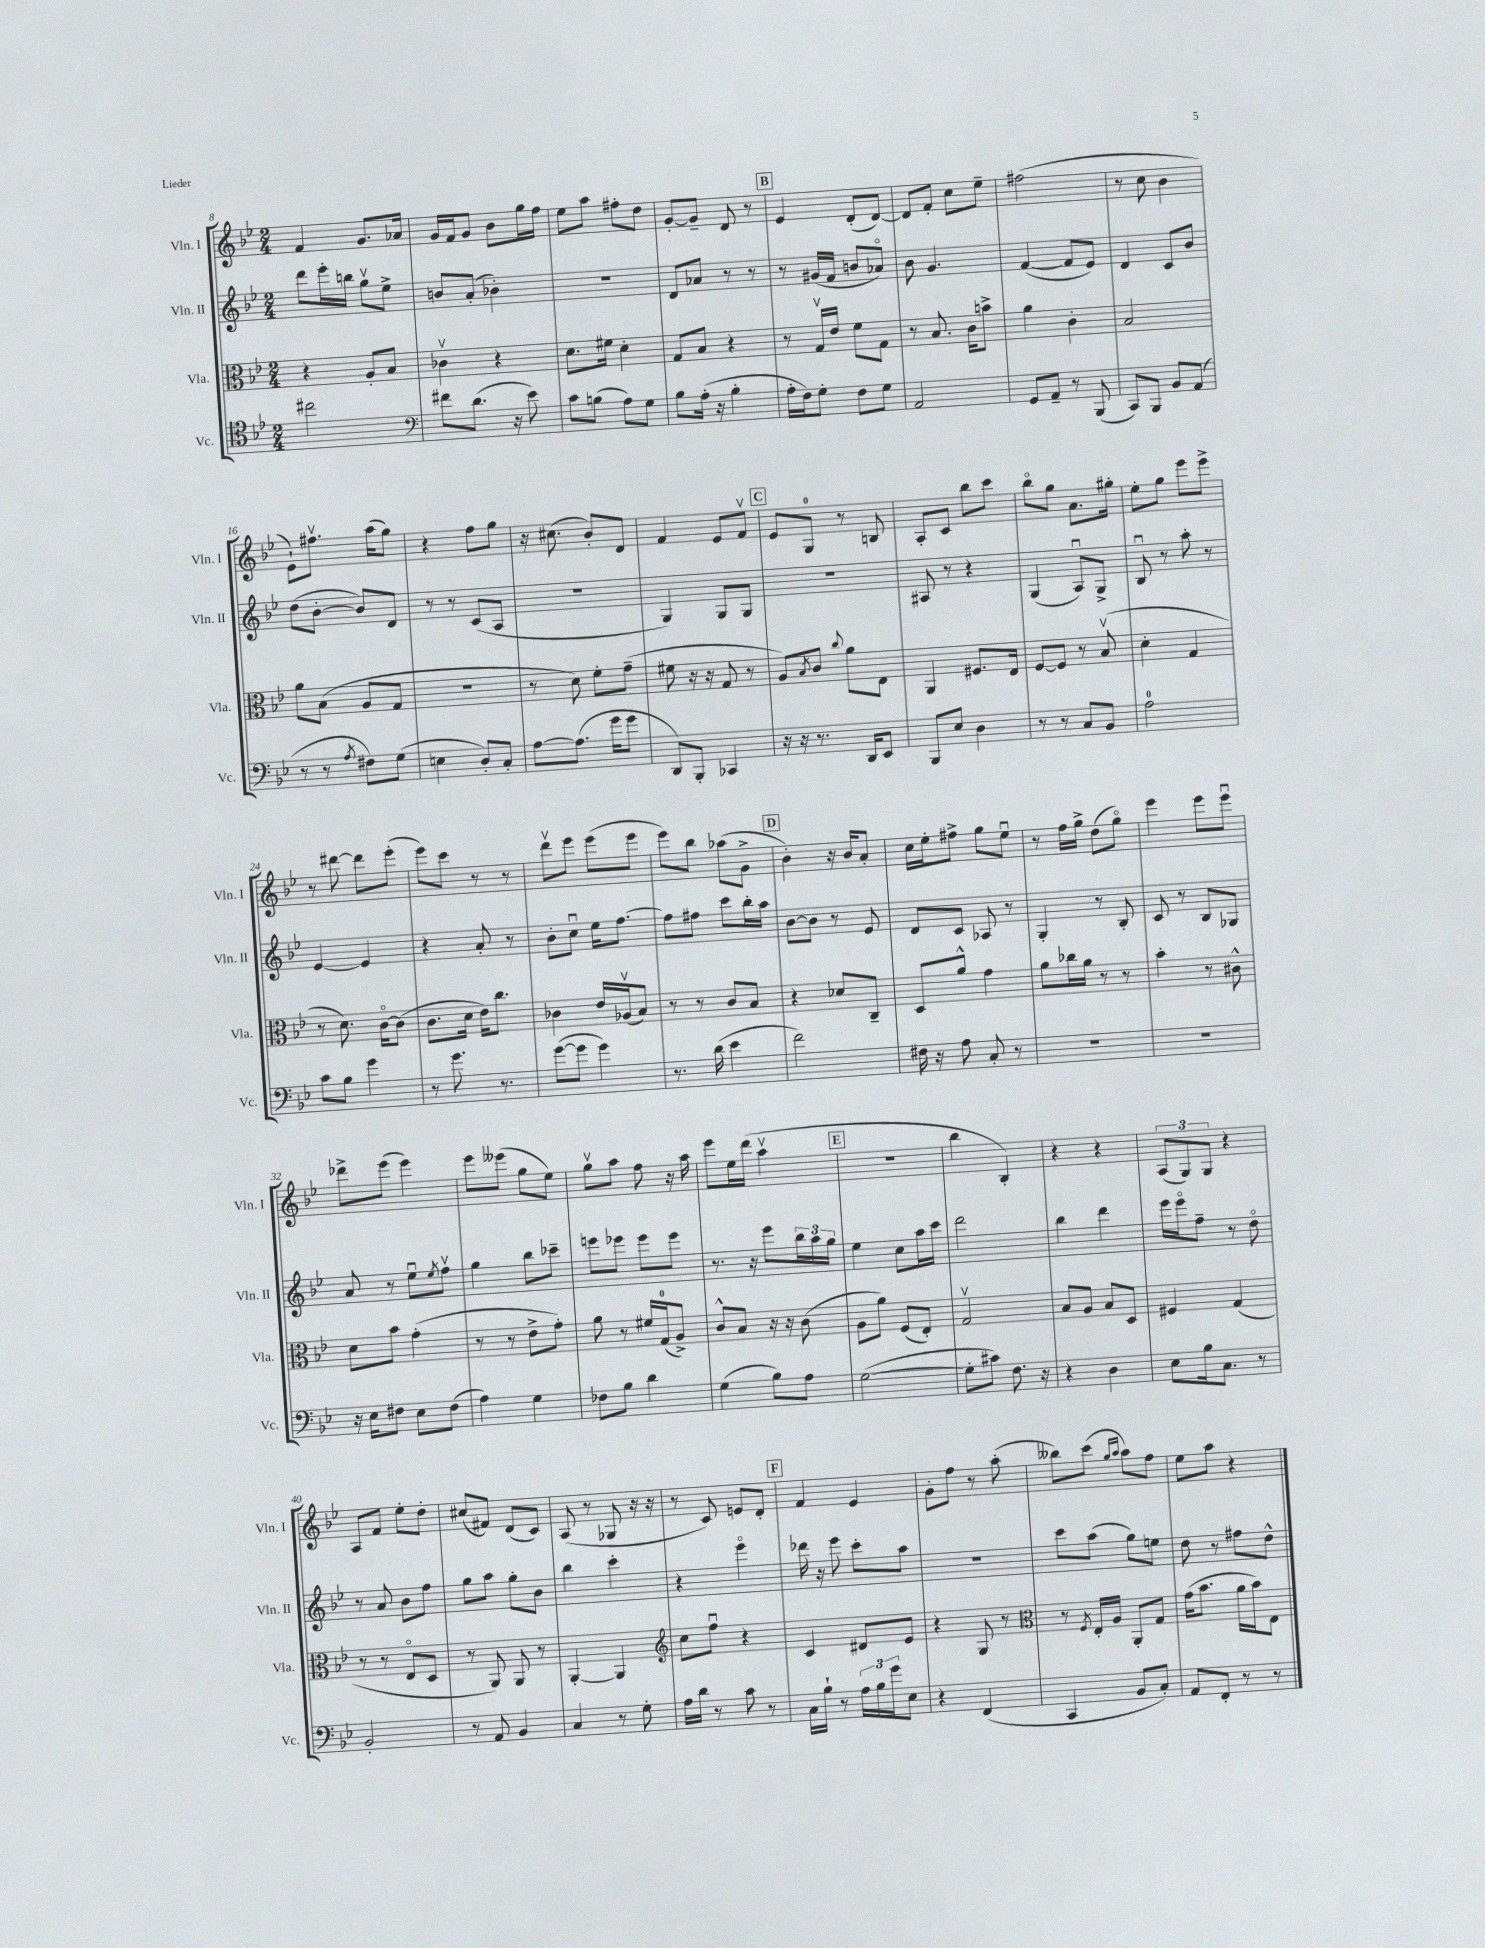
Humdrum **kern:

**kern	**kern	**kern	**kern
*part4	*part3	*part2	*part1
*staff4	*staff3	*staff2	*staff1
*I"Vc.	*I"Vla.	*I"Vln. II	*I"Vln. I
*I'Vc.	*I'Vla.	*I'Vln. II	*I'Vln. I
*clefC4	*clefC3	*clefG2	*clefG2
*k[b-e-]	*k[b-e-]	*k[b-e-]	*k[b-e-]
*M2/4	*M2/4	*M2/4	*M2/4
=8	=8	=8	=8
2cc#X\	4r	8ddd\L	4f/
.	.	16eee-'\L	.
.	.	16bbn\JJ	.
.	8A'/L	8ggv\L	8.g/L
.	8B-/J	8ee-^\J	.
.	.	.	16a-X/Jk
=9	=9	=9	=9
*clefF4	*	*	*
8f#X\L	4c-Xv\	8bn/L	16g/LL
.	.	.	16f/J
(8.d\J	.	(8a'/J	8g/J
.	4r	4b-X'\)	8b-\L
16r	.	.	.
8e-\)	.	.	16gg\L
.	.	.	16ff\JJ
=10	=10	=10	=10
8c\L	8.d\L	2r	8ee-\L
(8Bn\J	.	.	8aa\J
.	16f#X\Jk	.	.
8A\L)	4d'\	.	8ff#X'\L
8G\J	.	.	8dd\J
=11	=11	=11	=11
8B-\L	8G/L	8d/L	[8g'/L
(16A'\Jk	8B-/J	8a-X/J	8g~/J]
16r	.	.	.
4B-'\	4r	8r	8d/
.	.	8r	8r
!!LO:REH:place=s1:t=B
=12	=12	=12	=12
16A'\LL	8r	8r	4e-/
16F\J)	.	.	.
8G'\J	16Gv/LL	(16g#X/LL	.
.	16e-/JJ	16f/JJ	.
8F\L	8f\L	8bn/L	(8d'/L
8G\J	8G\J	8a-X/J)	[8d/J)
=13	=13	=13	=13
2AA/	8r	8b-\	8d/L]
.	8.B-/	4.g/	8f'/J
.	.	.	8cc\L
.	16c\KL	.	.
.	8bn^\J	.	8ee-~\J
=14	=14	=14	=14
8GG/L	4a\	([4f/	(2ff#X\
8AA~/J	.	.	.
8r	4c'\	8f/L]	.
(8BBB-/	.	8e-/J)	.
=15	=15	=15	=15
8CC/L)	2B-/	4d/	8r
8BBB-/J	.	.	8cc\
8BB-/L	.	8c/L	4b-\
(8AA/J	.	8b-/J	.
!!LO:LB:g=z
=16	=16	=16	=16
8r	8a\L	(8dd\L	8e-`\L)
8r	(8B-\J	[8b-'\J	8.ff#Xv\J
8qA/	.	.	.
8F#X\L)	8A/L	8b-/L])	.
.	.	.	(16aa\KL
(8G\J	8G/J	8d/J	8gg\J)
=17	=17	=17	=17
4En\	2r	8r	4r
.	.	8r	.
8D'/L)	.	(8c/L	8ff\L
8C'/J	.	8A/J	8gg\J
=18	=18	=18	=18
[8A\L	8r	2r	16r
.	.	.	(8.cc#X\
(8.A\J]	8d\)	.	.
.	8f'\L	.	8b-'/L)
16g\KL	.	.	.
8g\J	(8g~\J	.	8d/J
=19	=19	=19	=19
8DD/L)	8f#X\	4G/)	4f/
8BBB-'/J	16r	.	.
.	16r	.	.
4CC-X/	8G/	8G/L	8e-/L
.	8r	8G/J	8fv/J
!!LO:REH:place=s1:t=C
=20	=20	=20	=20
16r	8A/L)	2r	8e-/L
16r	.	.	.
.	8qB-/	.	.
8.r	8c/J	.	8G/J
.	8qqcc/	.	.
.	8a\L	.	8r
16DD/KL	.	.	.
8EE-/J	8E-\J	.	8Bn/
=21	=21	=21	=21
8BBB-/L	4AA/	8A#X/	8A'/L
8E-/J	.	8r	8c/J
4D\	8.F#X/L	4r	8bb-\L
.	.	.	8ccc\J
.	16E-/Jk	.	.
=22	=22	=22	=22
8r	[8F/L	(4G/	8bb-\L
8r	8F/J]	.	8gg\J
8C/L	8r	8Au/L)	8.a\L
8BB-/J	(8B-v/	8G^/J	.
.	.	.	16gg#X'\Jk
=23	=23	=23	=23
2A\	4d'\	8B-u/	8ee-'\L
.	.	8r	8gg\J
.	4G/	8aa'\	8eee-\L
.	.	8r	8eee-^\J
!!LO:LB:g=z
=24	=24	=24	=24
8c\L	8r	[4e-/	8r
8B-\J	8.d\)	.	[8ddd#X\
4g\	.	4e-/]	8ddd#\L]
.	[16c\KL	.	.
.	(8c\J]	.	(8eee-'\J
=25	=25	=25	=25
8r	8.c\L	4r	8eee-\L)
8.g\	.	.	8ccc\J
.	16d\Jk	.	.
.	16e-\KL)	8a'/	8r
8.r	8.cc\J	.	.
.	.	8r	8r
=26	=26	=26	=26
([8g\L	4c-X\	8b-'\L	8dddv\L
8g\J]	.	8ccu\J	8eee-\J
4g\)	16e-/LL	16ee-\KL	(8eee-\L
.	(16A-Xv/J	[8.ff\J	.
.	8B-/J)	.	8eee-\J
=27	=27	=27	=27
8.r	8r	8ff\L]	8eee-\L)
.	8r	8ff#X\J	8bb-\J
(16d\	.	.	.
4e-\	8c/L	8ccc\L	(8aa-X\L
.	8B-/J	16bb-'\L	8g^\J
.	.	16aa\JJ	.
!!LO:REH:place=s1:t=D
=28	=28	=28	=28
2f\)	4r	[8b-\L	4b-'\)
.	.	8b-\J]	.
.	8d-X/L	8r	16r
.	.	.	16b-/KL
.	8C~/J	8e-/	8a'/J
=29	=29	=29	=29
16F#X\	8D/L	8d/L	16cc\LL
16r	.	.	16ee-'\J
8A\	8a^^/J	8c/J	8ff#X^\J
8C'/	4g\	8A-X/	8gg\L
8r	.	8r	8ee-u\J
=30	=30	=30	=30
2r	8a\L	4G'/	8r
.	16cc-X\L	.	16ff\LL
.	16a\JJ	.	16gg^\JJ
.	8r	8r	(8dd\L
.	8r	8B-'/	8gg\J)
=31	=31	=31	=31
2r	4b-'\	8c/	4eee-\
.	.	8r	.
.	8r	8B-/L	8eee-\L
.	8c#X^^\	8G-X/J	8eee-u\J
!!LO:LB:g=z
=32	=32	=32	=32
16r	8d\L	8a/	8ddd-X^\L
16E-\KL	.	.	.
8F#X\J	8b-\J	8r	(8eee-\J
8E-\L	(4g'\	8ee-u\L	4eee-\)
.	.	8qee-/	.
(8F#\J	.	8ffv\J	.
=33	=33	=33	=33
4A\)	8r	4gg\	8eee-\L
.	8r	.	(8eee--X\J
4G\	8e-^\L	8bb-\L	8gg\L
.	8g'\J)	8ccc-X~\J	8ee-\J)
=34	=34	=34	=34
8F-X\L	8a\	8eeen\L	8ggv\L
8B-\J	8r	8eee-X\J	8aa\J
4d\	16f#X/LL	8eee-\L	8ff\
.	(16G/J	.	.
.	8A^/J)	8eee-\J	16r
.	.	.	16aa\
=35	=35	=35	=35
(4G\	8c^^/L	8.r	8eee-\L
.	8B-/J	.	16ee-\L
.	.	16r	(16ddd\JJ
8B-\L)	16r	8eee-\L	4aav\
.	16r	.	.
8A\J	(8c\	24bb-\L	.
.	.	24aa\	.
.	.	24gg\JJ	.
!!LO:REH:place=s1:t=E
=36	=36	=36	=36
([2G\	8A\L	4ee-\	2r
.	8a\J)	.	.
.	(8F/L	8cc\L	.
.	8E-'/J)	16aa\L	.
.	.	16ccc\JJ	.
=37	=37	=37	=37
8G'\L]	2Gv/	2ddd\	4bb-\
8c#X\J)	.	.	.
8.F\	.	.	4B-'/)
16r	.	.	.
=38	=38	=38	=38
4r	8B-/L	4bb-\	4r
.	8A/J	.	.
4D\	8B-/L	4ddd\	4r
.	8D/J	.	.
=39	=39	=39	=39
8E-\L	4F#X/	16eee-\LL	(12A/L
.	.	16eee-\J	.
.	.	.	12G/)
16B-\k	.	8ff~\J	.
.	.	.	12G/J
8.C\J	.	.	.
.	(4G/	8r	4r
8r	.	8dd\	.
!!LO:LB:g=z
=40	=40	=40	=40
2BB-'/	8r	8r	8A/L
.	8r	8a/	8f/J
.	8E-/L	8b-\L	8ee-'\L
.	8D/J	8ff\J	8dd'\J
=41	=41	=41	=41
8r	8r	8gg\L	(8cc#X/L
8AA/	8AA/)	8aa\J	8f#X/J)
4BB-/	8AA/	8gg'\L	(8d/L
.	8r	8b-\J	8c/J)
=42	=42	=42	=42
4C/	[4AA'/	4bb-\	(8A/
.	.	.	8r
8r	4AA/]	4ccc'\	8G-X/
8G'\	.	.	16r
.	.	.	16r
=43	=43	=43	=43
*	*clefG2	*	*
16A\LL	8cc\L	4r	8r
16d\JJ	.	.	.
8r	8ffu\J	.	8c/)
8c\	4r	4eee-\	8en/L
8r	.	.	8d'/J
!!LO:REH:place=s1:t=F
=44	=44	=44	=44
16C\LL	4c/	16ddd-X\	4f/
16B-`\JJ	.	16r	.
8r	.	8eee-\	.
24A\LL	8d#X/L	8ccc'\L	4e-/
24B-\	.	.	.
24g\J	.	.	.
8E-\J	8e-/J	8aa\J	.
=45	=45	=45	=45
4r	4r	2r	8g'\L
.	.	.	8ff\J
(4FF/	8G/	.	8r
.	8r	.	(8aa'\
=46	=46	=46	=46
*	*clefC3	*	*
4CC/	8r	8ccc\L	8bb--X\L)
.	8qF/	.	.
.	16E-'/LL	(8aa\J	(8ccc\J
.	16A/JJ	.	.
.	.	.	16qqgg/LL
.	.	.	16qqaa/JJ
8BB-/L	8AA'/L	8gg\L)	8aa\L)
8C'/J)	8G/J	8een\J	8ff\J
=47	=47	=47	=47
8AA/L	(16g\KL	8dd\	8ee-\L
.	8.b-\J	.	.
8FF'/J	.	8r	8aa\J
8r	16a\LL	8ff#X\L	4r
.	16b-\J)	.	.
8r	8E-\J	8dd^^\J	.
==	==	==	==
*-	*-	*-	*-
